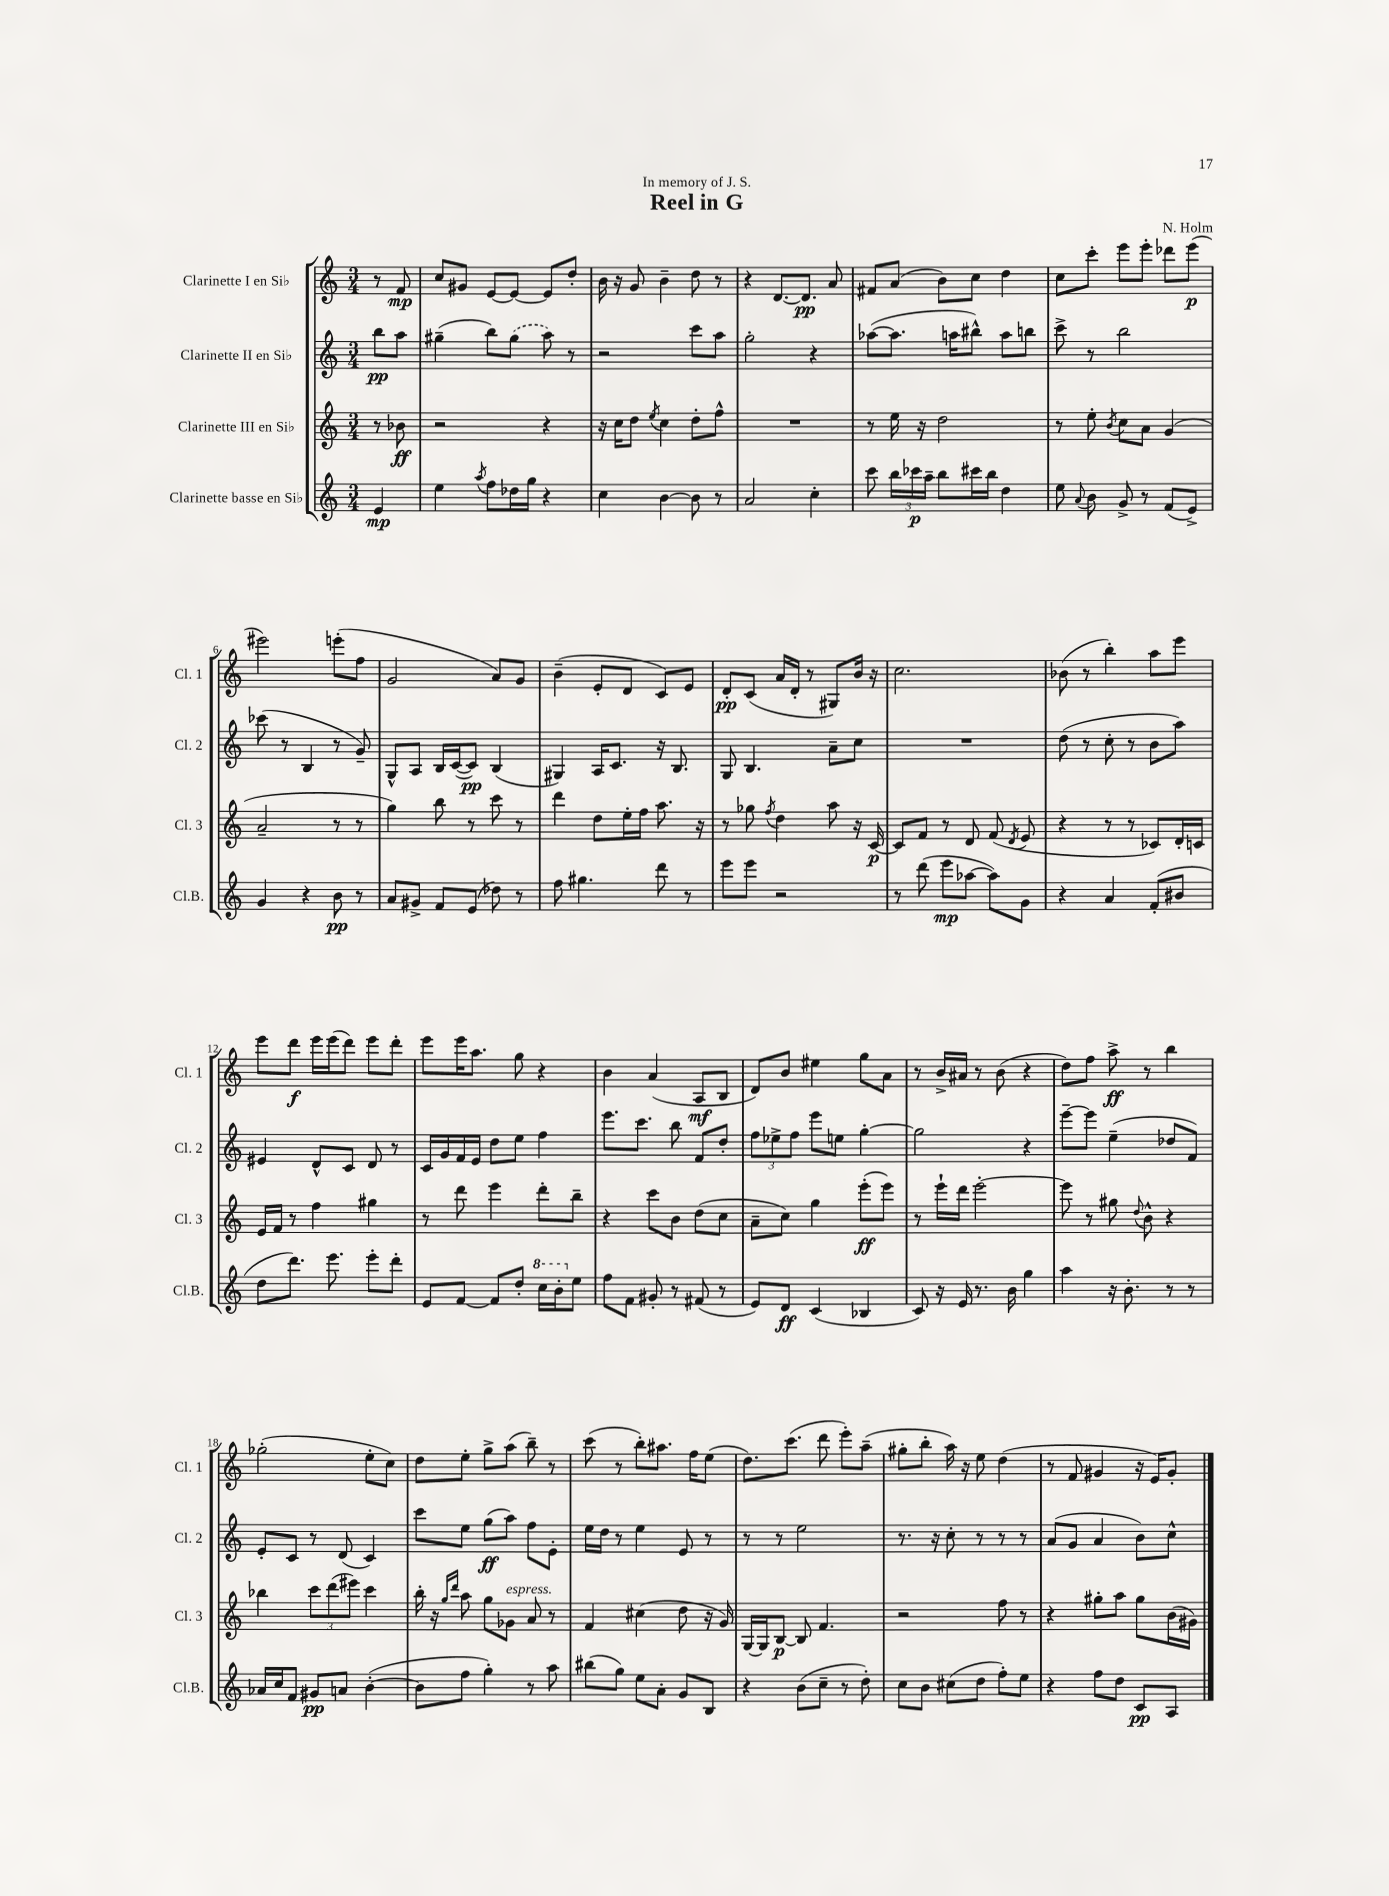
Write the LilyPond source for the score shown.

\header { title = "Reel in G" composer = "N. Holm" dedication = "In memory of J. S." }
<<
\new StaffGroup <<
\new Staff = "s0" \with { instrumentName = "Clarinette I en Sib" shortInstrumentName = "Cl. 1" } {
    \clef treble \key c \major \numericTimeSignature \time 3/4 \partial 4
    \autoBeamOff r8 f'8\mp |
    c''8[ gis'8] e'8[~ e'8]~ e'8[ d''8]-. |
    b'16 r16 g'8 b'4-- d''8 r8 |
    r4 d'8.[~ d'8.]\pp a'8 |
    fis'8[ a'8]( b'8[) c''8] d''4 |
    c''8[ c'''8]-. e'''8[ e'''8]-. des'''8[ e'''8]\p( |
    eis'''2) e'''8[-.( f''8] |
    g'2 a'8[) g'8] |
    b'4--( e'8[-. d'8] c'8[) e'8] |
    d'8[-.\pp c'8]( a'16[ d'16]-. r8 gis8[) b'16] r16 |
    c''2. |
    bes'8( r8 b''4-.) a''8[ e'''8] |
    e'''8[ d'''8]\f e'''16[ e'''16( d'''8]) e'''8[ d'''8]-. |
    e'''8[ e'''16 a''8.] g''8 r4 |
    b'4 a'4( a8[\mf b8] |
    d'8[) b'8] eis''4 g''8[ a'8] |
    r8 b'16[-> ais'16] r8 b'8( r4 |
    d''8[) f''8] a''8->\ff r8 b''4 |
    ges''2-.( e''8[-. c''8]) |
    d''8[ e''8]-. g''8[-> a''8]( b''8--) r8 |
    c'''8( r8 b''8[-.) ais''8.] f''16[ e''8]( |
    d''8.[) c'''8.]( d'''8 e'''8[-.) a''8]--( |
    gis''8[-. b''8]-. a''16) r16 e''8 d''4( |
    r8 f'8 gis'4 r16 e'16[) gis'8]-. \bar "|." |
}
\new Staff = "s1" \with { instrumentName = "Clarinette II en Sib" shortInstrumentName = "Cl. 2" } {
    \clef treble \key c \major \numericTimeSignature \time 3/4 \partial 4
    \autoBeamOff b''8[\pp a''8] |
    gis''4--( b''8[) \once \slurDashed gis''8]( a''8) r8 |
    r2 c'''8[ a''8] |
    g''2-. r4 |
    aes''8[~( aes''8.] a''16[ bis''8]-^) a''8[ b''8] |
    c'''8-> r8 b''2 |
    ces'''8( r8 b4 r8 g'8--) |
    g8[-^ a8] b16[ c'16~( c'8]\pp) b4( |
    gis4) a16[ c'8.] r16 b8. |
    g8 b4. a'8[-- c''8] |
    R2. |
    d''8( r8 c''8-. r8 b'8[ a''8]) |
    eis'4 d'8[-^ c'8] d'8 r8 |
    c'16[ g'16 f'16 e'16] d''8[ e''8] f''4 |
    e'''8.[ c'''8.] b''8 f'8[ d''8]-. |
    \tuplet 3/2 { f''8[ ees''8-> f''8] } e'''8[ e''8] g''4~-. |
    g''2 r4 |
    e'''8[~-- e'''8] e''4--( des''8[ f'8]) |
    e'8[-. c'8] r8 d'8( c'4) |
    c'''8[ e''8] g''8[\ff( a''8]) f''8[ e'8]-. |
    e''16[ d''16] r8 e''4 e'8 r8 |
    r8 r8 e''2 |
    r8. r16 c''8-. r8 r8 r8 |
    a'8[( g'8] a'4 b'8[) c''8]-^ \bar "|." |
}
\new Staff = "s2" \with { instrumentName = "Clarinette III en Sib" shortInstrumentName = "Cl. 3" } {
    \clef treble \key c \major \numericTimeSignature \time 3/4 \partial 4
    \autoBeamOff r8 bes'8\ff |
    r2 r4 |
    r16 c''16[ d''8] \acciaccatura { e''8 } c''4 d''8[-. f''8]-^ |
    R2. |
    r8 e''16 r16 d''2 |
    r8 e''8-. \acciaccatura { b'8 } c''8[ a'8] g'4( |
    a'2-- r8 r8 |
    g''4) b''8 r8 c'''8 r8 |
    d'''4 d''8[ e''16-. f''16] a''8. r16 |
    r8 ges''8 \acciaccatura { f''8 } d''4 a''8 r16 c'16~\p |
    c'8[ f'8] r8 d'8 f'8( \acciaccatura { d'8 } e'8 |
    r4 r8 r8 ces'8[) d'16-. c'16] |
    e'16[ f'16] r8 f''4 gis''4 |
    r8 d'''8 e'''4 d'''8[-. b''8]-- |
    r4 c'''8[ b'8] d''8[( c''8] |
    a'8[-- c''8]) g''4 e'''8[-.\ff( e'''8]) |
    r8 e'''16[-! d'''16] e'''2~-. |
    e'''8 r8 gis''8 \appoggiatura { d''8 } b'8-^ r4 |
    bes''4 \tuplet 3/2 { c'''8[ d'''8( eis'''8]) } c'''4 |
    b''16-. r16 \grace { g''16[ d'''16] } a''8 g''8[ ges'8]^\markup { \italic "espress." } a'8 r8 |
    f'4 cis''4( d''8 r16 g'16) |
    g16[~ g16 b8]~\p b8 f'4. |
    r2 f''8 r8 |
    r4 gis''8[-. a''8] gis''8[ b'16( gis'16]) \bar "|." |
}
\new Staff = "s3" \with { instrumentName = "Clarinette basse en Sib" shortInstrumentName = "Cl.B." } {
    \clef treble \key c \major \numericTimeSignature \time 3/4 \partial 4
    \autoBeamOff e'4\mp |
    e''4 \acciaccatura { a''8 } f''8[ des''16 g''16] r4 |
    c''4 b'4~ b'8 r8 |
    a'2 c''4-. |
    c'''8 \tuplet 3/2 { b''16[ ces'''16\p a''16]-- } b''8[ cis'''16 b''16] d''4 |
    e''8 \appoggiatura { a'8 } b'8 g'8-> r8 f'8[( e'8]->) |
    g'4 r4 b'8\pp r8 |
    a'8[ gis'8]-> f'8[ e'8]( des''8) r8 |
    f''8 gis''4. d'''8 r8 |
    e'''8[ e'''8] r2 |
    r8 d'''8( e'''8[\mp aes''8]~ aes''8[) g'8] |
    r4 a'4 f'8[-.( bis'8] |
    d''8[ d'''8.]) e'''8. e'''8[-. d'''8]-. |
    e'8[ f'8]~ f'8[ d''8]-. \ottava #1 c'''16[ b''16-. \ottava #0 e''8] |
    f''8[ f'8] gis'8-. r8 fis'8( r8 |
    e'8[) d'8]\ff c'4( bes4 |
    c'8) r16 e'16 r8. b'16 g''4 |
    a''4 r16 b'8.-. r8 r8 |
    aes'16[ c''16 f'8] gis'8[\pp a'8] b'4~-.( |
    b'8[ f''8] g''4-.) r8 a''8 |
    bis''8[( g''8]) e''8[ a'8]-. g'8[ b8] |
    r4 b'8[( c''8]-- r8 d''8-.) |
    c''8[ b'8] cis''8[( d''8] f''8[-.) e''8] |
    r4 f''8[ d''8] c'8[\pp a8] \bar "|." |
}
>>
>>
